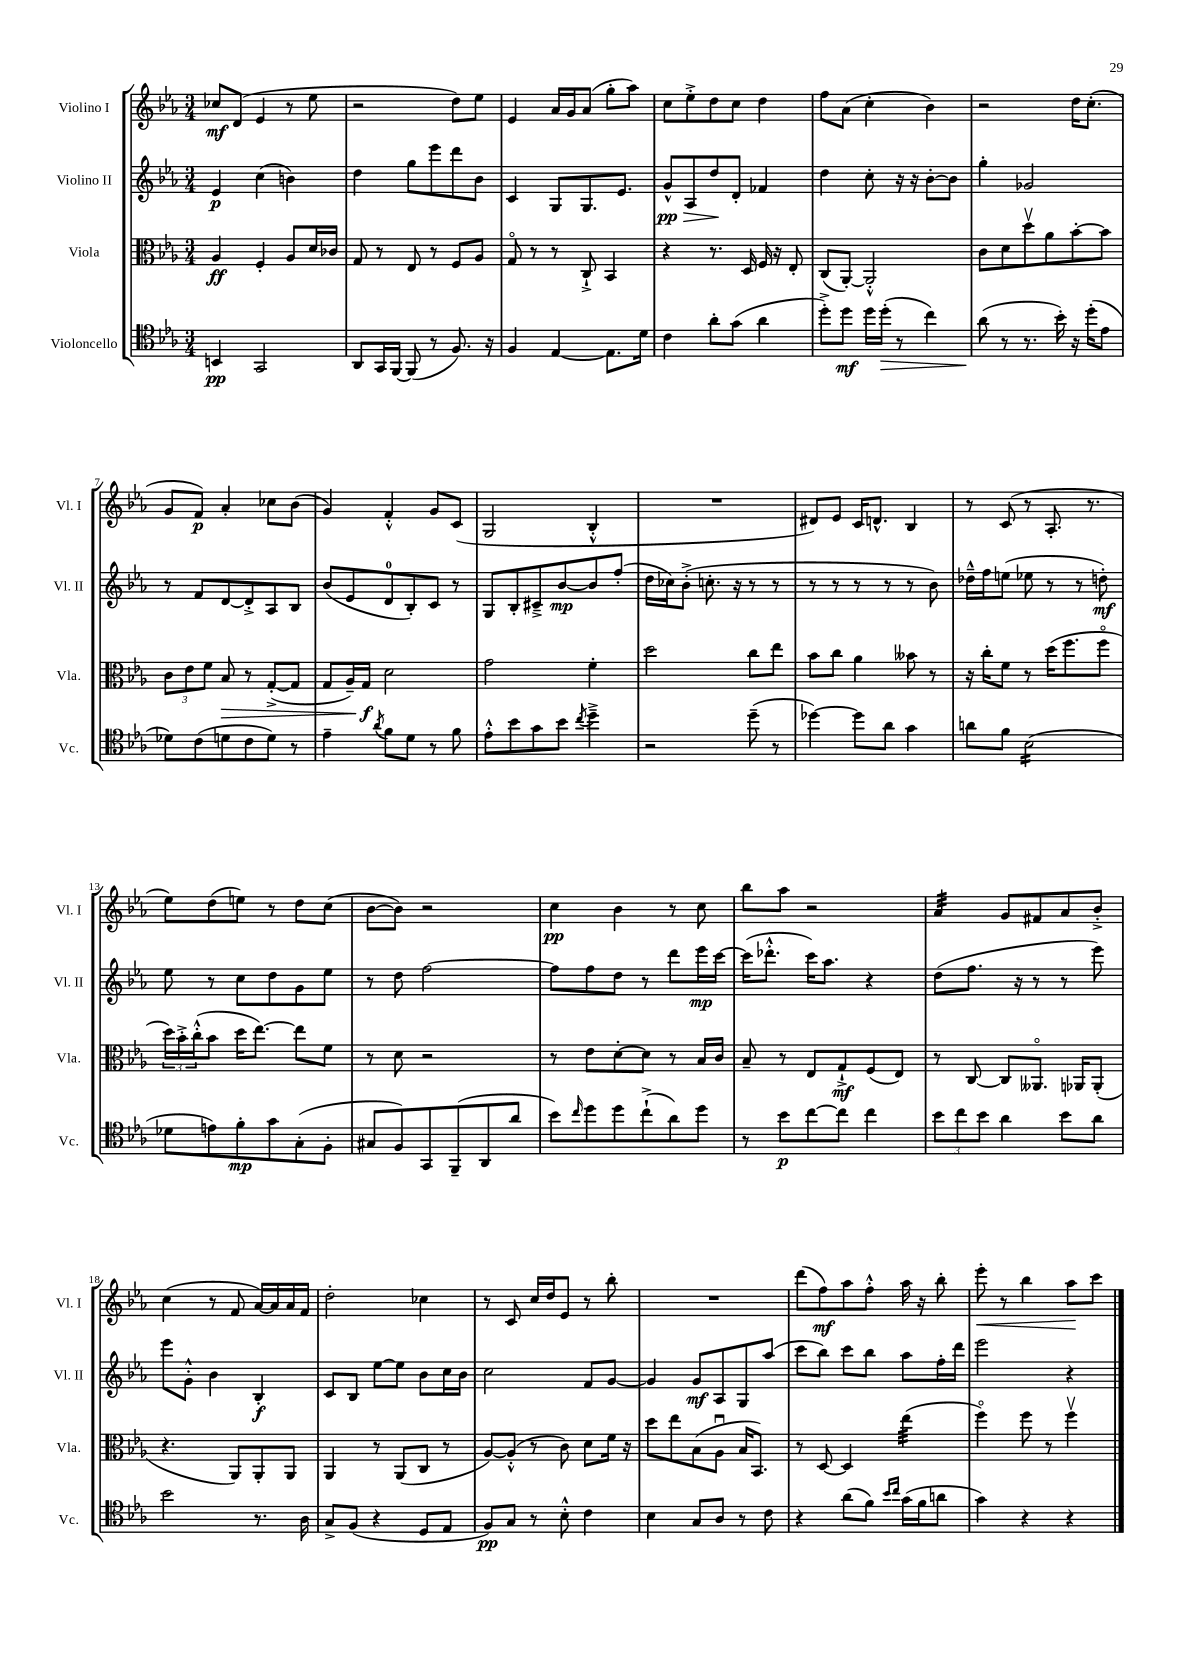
<<
\new StaffGroup <<
\new Staff = "s0" \with { instrumentName = "Violino I" shortInstrumentName = "Vl. I" } {
    \clef treble \key ees \major \numericTimeSignature \time 3/4
    ces''8\mf d'8( ees'4 r8 ees''8 |
    r2 d''8) ees''8 |
    ees'4 aes'16 g'16 aes'8( g''8-. aes''8) |
    c''8 ees''8-.-> d''8 c''8 d''4 |
    f''8 aes'8( c''4-. bes'4) |
    r2 d''16 c''8.-.( |
    g'8 f'8\p) aes'4-. ces''8 bes'8( |
    g'4) f'4-.-^ g'8 c'8( |
    g2 bes4-.-^ |
    R2. |
    dis'8) ees'8 c'16 d'8.-^ bes4 |
    r8 c'8( r8 aes8.-. r8. |
    ees''8) d''8( e''8) r8 d''8 c''8( |
    bes'8~ bes'8) r2 |
    c''4\pp bes'4 r8 c''8 |
    bes''8 aes''8 r2 |
    aes'4:32 g'8 fis'8 aes'8 bes'8-.-> |
    c''4( r8 f'8 aes'16~) aes'16 aes'16 f'16 |
    d''2-. ces''4 |
    r8 c'8 c''16 d''16 ees'8 r8 bes''8-. |
    R2. |
    d'''8( f''8\mf) aes''8 f''8-.-^ aes''16 r16 bes''8-. |
    ees'''8-.\< r8 bes''4 aes''8\! c'''8 \bar "|." |
}
\new Staff = "s1" \with { instrumentName = "Violino II" shortInstrumentName = "Vl. II" } {
    \clef treble \key ees \major \numericTimeSignature \time 3/4
    ees'4\p c''4( b'4) |
    d''4 g''8 ees'''8 d'''8 bes'8 |
    c'4 g8 g8. ees'8. |
    g'8-^\pp\> aes8 d''8\! d'8-. fes'4 |
    d''4 c''8-. r16 r16 bes'8~-. bes'8 |
    g''4-. ges'2 |
    r8 f'8 d'8~ d'8-.-> aes8 bes8 |
    bes'8( ees'8 d'8-0 bes8-.) c'8 r8 |
    g8 bes8-. cis'8---> bes'8~\mp bes'8 f''8-.( |
    d''16 ces''16) bes'8-.->( c''8.-. r16 r8 r8 |
    r8 r8 r8 r8 r8 bes'8) |
    des''16---^ f''16 e''8( ees''8 r8 r8 d''8-.\mf) |
    ees''8 r8 c''8 d''8 g'8 ees''8 |
    r8 d''8 f''2~ |
    f''8 f''8 d''8 r8 d'''8 ees'''16\mp c'''16~ |
    c'''16( des'''8.-.-^ c'''16) aes''8. r4 |
    d''8( f''8. r16 r8 r8 ees'''8) |
    ees'''8 g'8-.-^ bes'4 bes4-.\f |
    c'8 bes8 ees''8~ ees''8 bes'8 c''16 bes'16 |
    c''2 f'8 g'8~ |
    g'4 g'8\mf aes8 g8 aes''8( |
    c'''8 bes''8) c'''8 bes''8 aes''8 f''16-. d'''16 |
    ees'''2 r4 \bar "|." |
}
\new Staff = "s2" \with { instrumentName = "Viola" shortInstrumentName = "Vla." } {
    \clef alto \key ees \major \numericTimeSignature \time 3/4
    aes4\ff f4-. aes8 d'16 ces'16 |
    g8 r8 ees8 r8 f8 aes8 |
    g8\flageolet r8 r8 c8-!-> bes,4 |
    r4 r8. d16 f16 r16 ees8-. |
    c8( aes,8~-.) aes,2-.-^ |
    c'8 d'8 d''8\upbow aes'8 bes'8~-. bes'8 |
    \tuplet 3/2 { c'8 ees'8 f'8 } bes8\> r8 g8~-.->( g8 |
    g8 aes16--) g16\f\! d'2 |
    g'2 f'4-. |
    d''2 c''8 ees''8 |
    bes'8 c''8 aes'4 beses'8 r8 |
    r16 c''16-. f'8 r8 d''16( f''8. f''8\flageolet |
    \tuplet 3/2 { d''16) bes'16-.-> c''16-.-^( } bes'8 d''16 ees''8.~) ees''8 f'8 |
    r8 d'8 r2 |
    r8 ees'8 d'8~-. d'8 r8 bes16 c'16 |
    bes8-- r8 ees8 g8-!->\mf f8( ees8) |
    r8 c8~ c8 aeses,8.\flageolet aes,16 aes,8-.( |
    r4. aes,8) aes,8-. aes,8 |
    aes,4 r8 aes,8( c8 r8 |
    aes8~) aes8-.-^( r8 c'8) d'8 f'16 r16 |
    d''8 ees''8 bes8( aes8\downbow bes16 bes,8.) |
    r8 d8~ d4 ees''4:32( |
    f''4\flageolet) f''8 r8 f''4\upbow \bar "|." |
}
\new Staff = "s3" \with { instrumentName = "Violoncello" shortInstrumentName = "Vc." } {
    \clef tenor \key ees \major \numericTimeSignature \time 3/4
    b,4\pp g,2 |
    aes,8 g,16 f,16~ f,8( r8 f8.) r16 |
    f4 ees4~ ees8. d'16 |
    c'4 aes'8-. g'8( aes'4 |
    d''8-.->) d''8\mf d''16 d''16-.\>( r8 c''4) |
    aes'8\!( r8 r8. bes'16-.) r16 d''16-.( ees'8 |
    des'8) c'8( d'8 c'8 d'8) r8 |
    ees'4-- \acciaccatura { aes'8 } f'8 d'8 r8 f'8 |
    ees'8-.-^ bes'8 g'8 bes'8 \acciaccatura { c''8 } d''4---> |
    r2 d''8--( r8 |
    des''4~) des''8 aes'8 g'4 |
    a'8 f'8 bes2:16( |
    des'8 e'8) f'8-.\mp g'8 g8-.( f8-. |
    gis8 f8) g,8 f,8--( aes,8 aes'8 |
    bes'8) \grace { c''16 } d''8 d''8 c''8-!->( aes'8) d''8 |
    r8 bes'8\p c''8~ c''8 c''4 |
    \tuplet 3/2 { bes'8 c''8 bes'8 } aes'4 bes'8 aes'8 |
    bes'2 r8. aes16 |
    g8-> f8( r4 d8 ees8 |
    f8\pp) g8 r8 bes8-.-^ c'4 |
    bes4 g8 aes8 r8 c'8 |
    r4 aes'8( f'8) \grace { bes'16 c''16 } g'16( f'16 a'8 |
    g'4) r4 r4 \bar "|." |
}
>>
>>
